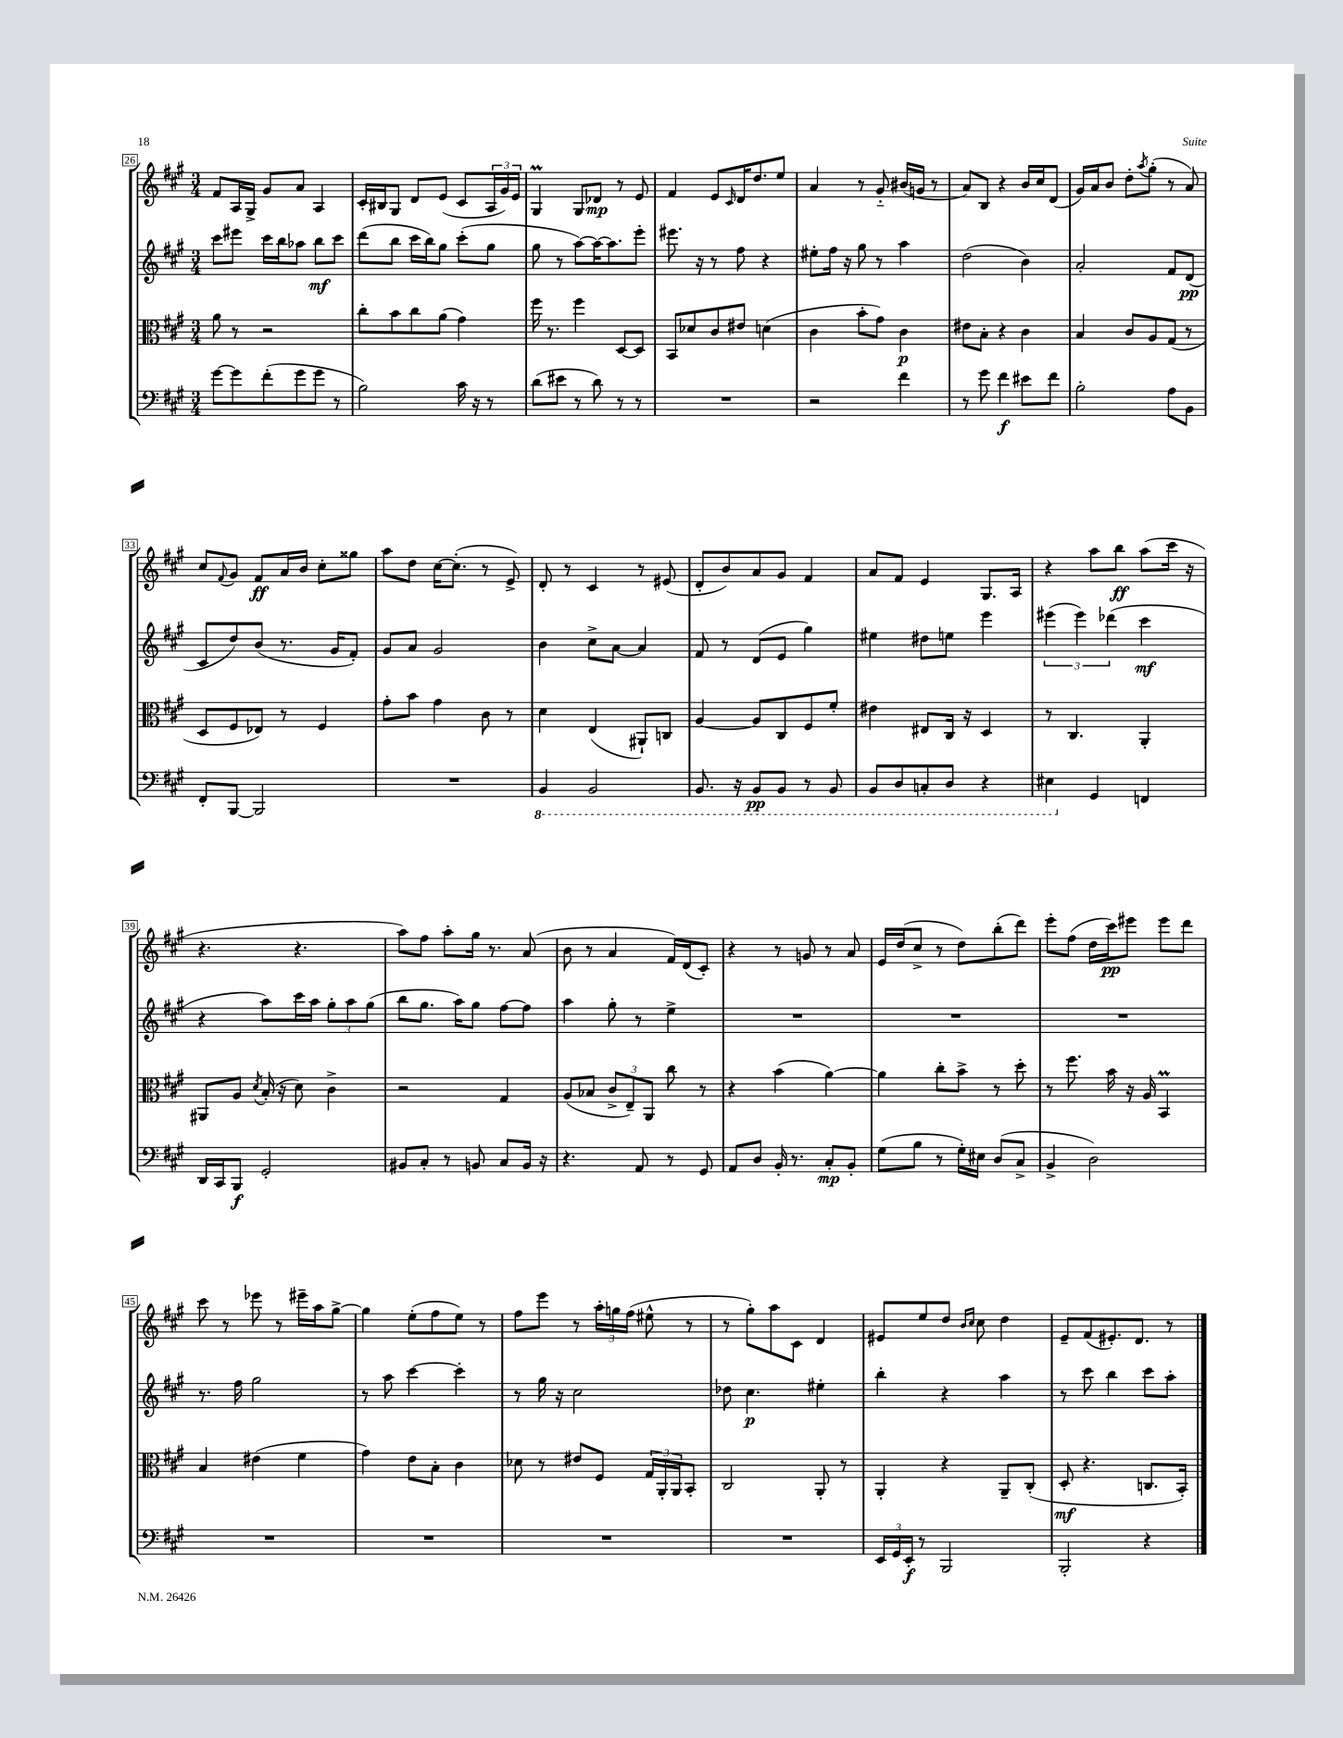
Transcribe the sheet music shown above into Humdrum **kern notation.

**kern	**kern	**kern	**kern
*staff4	*staff3	*staff2	*staff1
*clefF4	*clefC3	*clefG2	*clefG2
*k[f#c#g#]	*k[f#c#g#]	*k[f#c#g#]	*k[f#c#g#]
*M3/4	*M3/4	*M3/4	*M3/4
[8g#	8a	8ccc#	8f#
8g#]	8r	8eee#	16A
.	.	.	16G#^
(8f#'	2r	16ccc#	8g#
.	.	16bb	.
8g#	.	8aa-	8a
8g#	.	8bb	4A
8r	.	8ccc#	.
=	=	=	=
2B)	8cc#'	(8ddd	16c#'
.	.	.	16B#
.	8b	8bb	8G#
.	8cc#	16ccc#	8d
.	.	16bb)	.
.	(8a	8gg#	(8e
16c#	4g#)	(8ccc#'	8c#
16r	.	.	.
8r	.	8gg#	24A
.	.	.	24g#)
.	.	.	24e
=	=	=	=
(8d	16ff#	8gg#	4G#
.	8.r	.	.
8e#	.	8r	.
8r	4ff#	[8aa)	8G#
8d)	.	16aa_	8d-
.	.	8.aa]	.
8r	[8D	.	8r
8r	8D]	8eee'	8e
=	=	=	=
2.r	8BB	8.eee#	4f#
.	8d-	.	.
.	.	16r	.
.	8c#	8r	8e
.	.	.	16qqc#
.	8e#	8ff#	16d
.	.	.	8.dd
.	(4d	4r	.
.	.	.	8ee
=	=	=	=
2r	4c#	8ee#'	4a
.	.	16ff#	.
.	.	16r	.
.	8b'	8gg#	8r
.	8g#)	8r	8g#'~
4f#	4c#	4aa	(16b#
.	.	.	16g
.	.	.	8r
=	=	=	=
8r	8e#	(2dd	8a)
8g#	8B'	.	8B
4f#	4r	.	4r
8e#	4c#	4b)	16b
.	.	.	16cc#
8f#	.	.	(8d
=	=	=	=
2B'	4B	2a'	16g#)
.	.	.	16a
.	.	.	8b
.	8c#	.	8dd'
.	.	.	8qaa
.	8A	.	(8gg#'
8A	(8G#	8f#	8r
8BB	8r	(8d	8a)
=	=	=	=
8FF#'	8D	8c#	8cc#
.	.	.	8qqf#
[8BBB	8F#	8dd)	8g#
2BBB]	8E-)	(8b	8f#
.	8r	8.r	16a
.	.	.	16b
.	4F#	.	8cc#'
.	.	16g#	.
.	.	8f#')	8gg##
=	=	=	=
2.r	8g#'	8g#	8aa
.	8b	8a	8dd
.	4g#	2g#	[16cc#
.	.	.	(8.cc#']
.	8c#	.	8r
.	8r	.	8e^)
=	=	=	=
4BBB	4d	4b	8d'
.	.	.	8r
2BBB	(4E	8cc#^	4c#
.	.	[8a	.
.	8AA#`)	4a]	8r
.	8C	.	(8e#
=	=	=	=
8.BBB	[4A	8f#	8d'
.	.	8r	8b)
16r	.	.	.
8BBB	8A]	(8d	8a
8BBB	8C#	8e	8g#
8r	8F#	4gg#)	4f#
8BBB	8f#'	.	.
=	=	=	=
8BBB	4e#	4ee#	8a
8DD	.	.	8f#
8CC'	8E#	8dd#	4e
8DD	16C#	8ee	.
.	16r	.	.
4r	4D	4eee	8.G#
.	.	.	16A
=	=	=	=
4EE#	8r	(6eee#	4r
.	4.C#	.	.
.	.	6eee#)	.
4GG#	.	.	8aa
.	.	(6ddd-	.
.	.	.	8bb
4FF	4AA'	4ccc#	(8aa
.	.	.	16ccc#
.	.	.	16r
=	=	=	=
16DD	8AA#	4r	4.r
16CC#	.	.	.
8BBB	8A	.	.
.	8qd	.	.
2GG#'	(16B'	8aa)	.
.	16r	.	.
.	8d)	16ccc#	4.r
.	.	16aa	.
.	4c#^	12gg#'	.
.	.	12aa	.
.	.	(12gg#	.
=	=	=	=
8BB#	2r	8bb	8aa)
8C#'	.	8.gg#	8ff#
8r	.	.	8aa'
.	.	16aa)	.
8BB	.	8gg#	16gg#
.	.	.	8.r
8C#	4G#	[8ff#	.
16BB	.	8ff#]	(8a
16r	.	.	.
=	=	=	=
4.r	(8A	4aa	8b
.	8B-	.	8r
.	12c#^	8gg#'	4a
.	12E~)	.	.
8AA	.	8r	.
.	12AA	.	.
8r	8cc#	4ee^	16f#)
.	.	.	(16d
8GG#	8r	.	8c#')
=	=	=	=
8AA	4r	2.r	4r
8D	.	.	.
16BB'	(4b	.	8r
8.r	.	.	.
.	.	.	8g
8C#'	[4a)	.	8r
8BB'	.	.	8a
=	=	=	=
(8G#	4a]	2.r	16e
.	.	.	(16dd
8B	.	.	8cc#^
8r	8cc#'	.	8r
16G#')	8b^	.	8dd)
16E#	.	.	.
(8D	8r	.	(8bb'
8C#^	8dd'	.	8ddd)
=	=	=	=
4BB^	8r	2.r	8eee'
.	8.ff#	.	(8ff#
2D)	.	.	16dd
.	16b	.	16ccc#)
.	16r	.	8eee#
.	16A	.	.
.	4BB	.	8eee#
.	.	.	8ddd
=	=	=	=
2.r	4B	8.r	8ccc#
.	.	.	8r
.	.	16ff#	.
.	(4e#	2gg#	8eee-
.	.	.	8r
.	4f#	.	16eee#~
.	.	.	16aa
.	.	.	[8gg#^
=	=	=	=
2.r	4g#)	8r	4gg#]
.	.	8aa	.
.	8e	[4ccc#	(8ee'
.	8B'	.	8ff#
.	4c#	4ccc#']	8ee)
.	.	.	8r
=	=	=	=
2.r	8d-	8r	8ff#
.	8r	16gg#	8eee
.	.	16r	.
.	8e#	2cc#	8r
.	8F#	.	24aa'
.	.	.	24gg
.	.	.	(24ff#
.	24G#	.	8ee#^^
.	24AA'	.	.
.	24AA	.	.
.	8BB'	.	8r
=	=	=	=
2.r	2C#	8dd-	8r
.	.	4.cc#	8gg#')
.	.	.	8aa
.	.	.	8c#
.	8AA'	4ee#'	4d
.	8r	.	.
=	=	=	=
24EE	4AA'	4bb'	8e#
24GG#	.	.	.
24EE'	.	.	.
8r	.	.	8ee
2BBB	4r	4r	8dd
.	.	.	16qqb
.	.	.	16qqcc#
.	.	.	8cc#
.	8AA~	4aa	4dd
.	(8C#'	.	.
=	=	=	=
2BBB'	8D'	8r	8e~
.	4.r	8ccc#	(8f#
.	.	4bb	8.e#')
.	.	.	8.d
4r	8.C	8ccc#	.
.	.	8aa'	8r
.	16BB')	.	.
==	==	==	==
*-	*-	*-	*-
